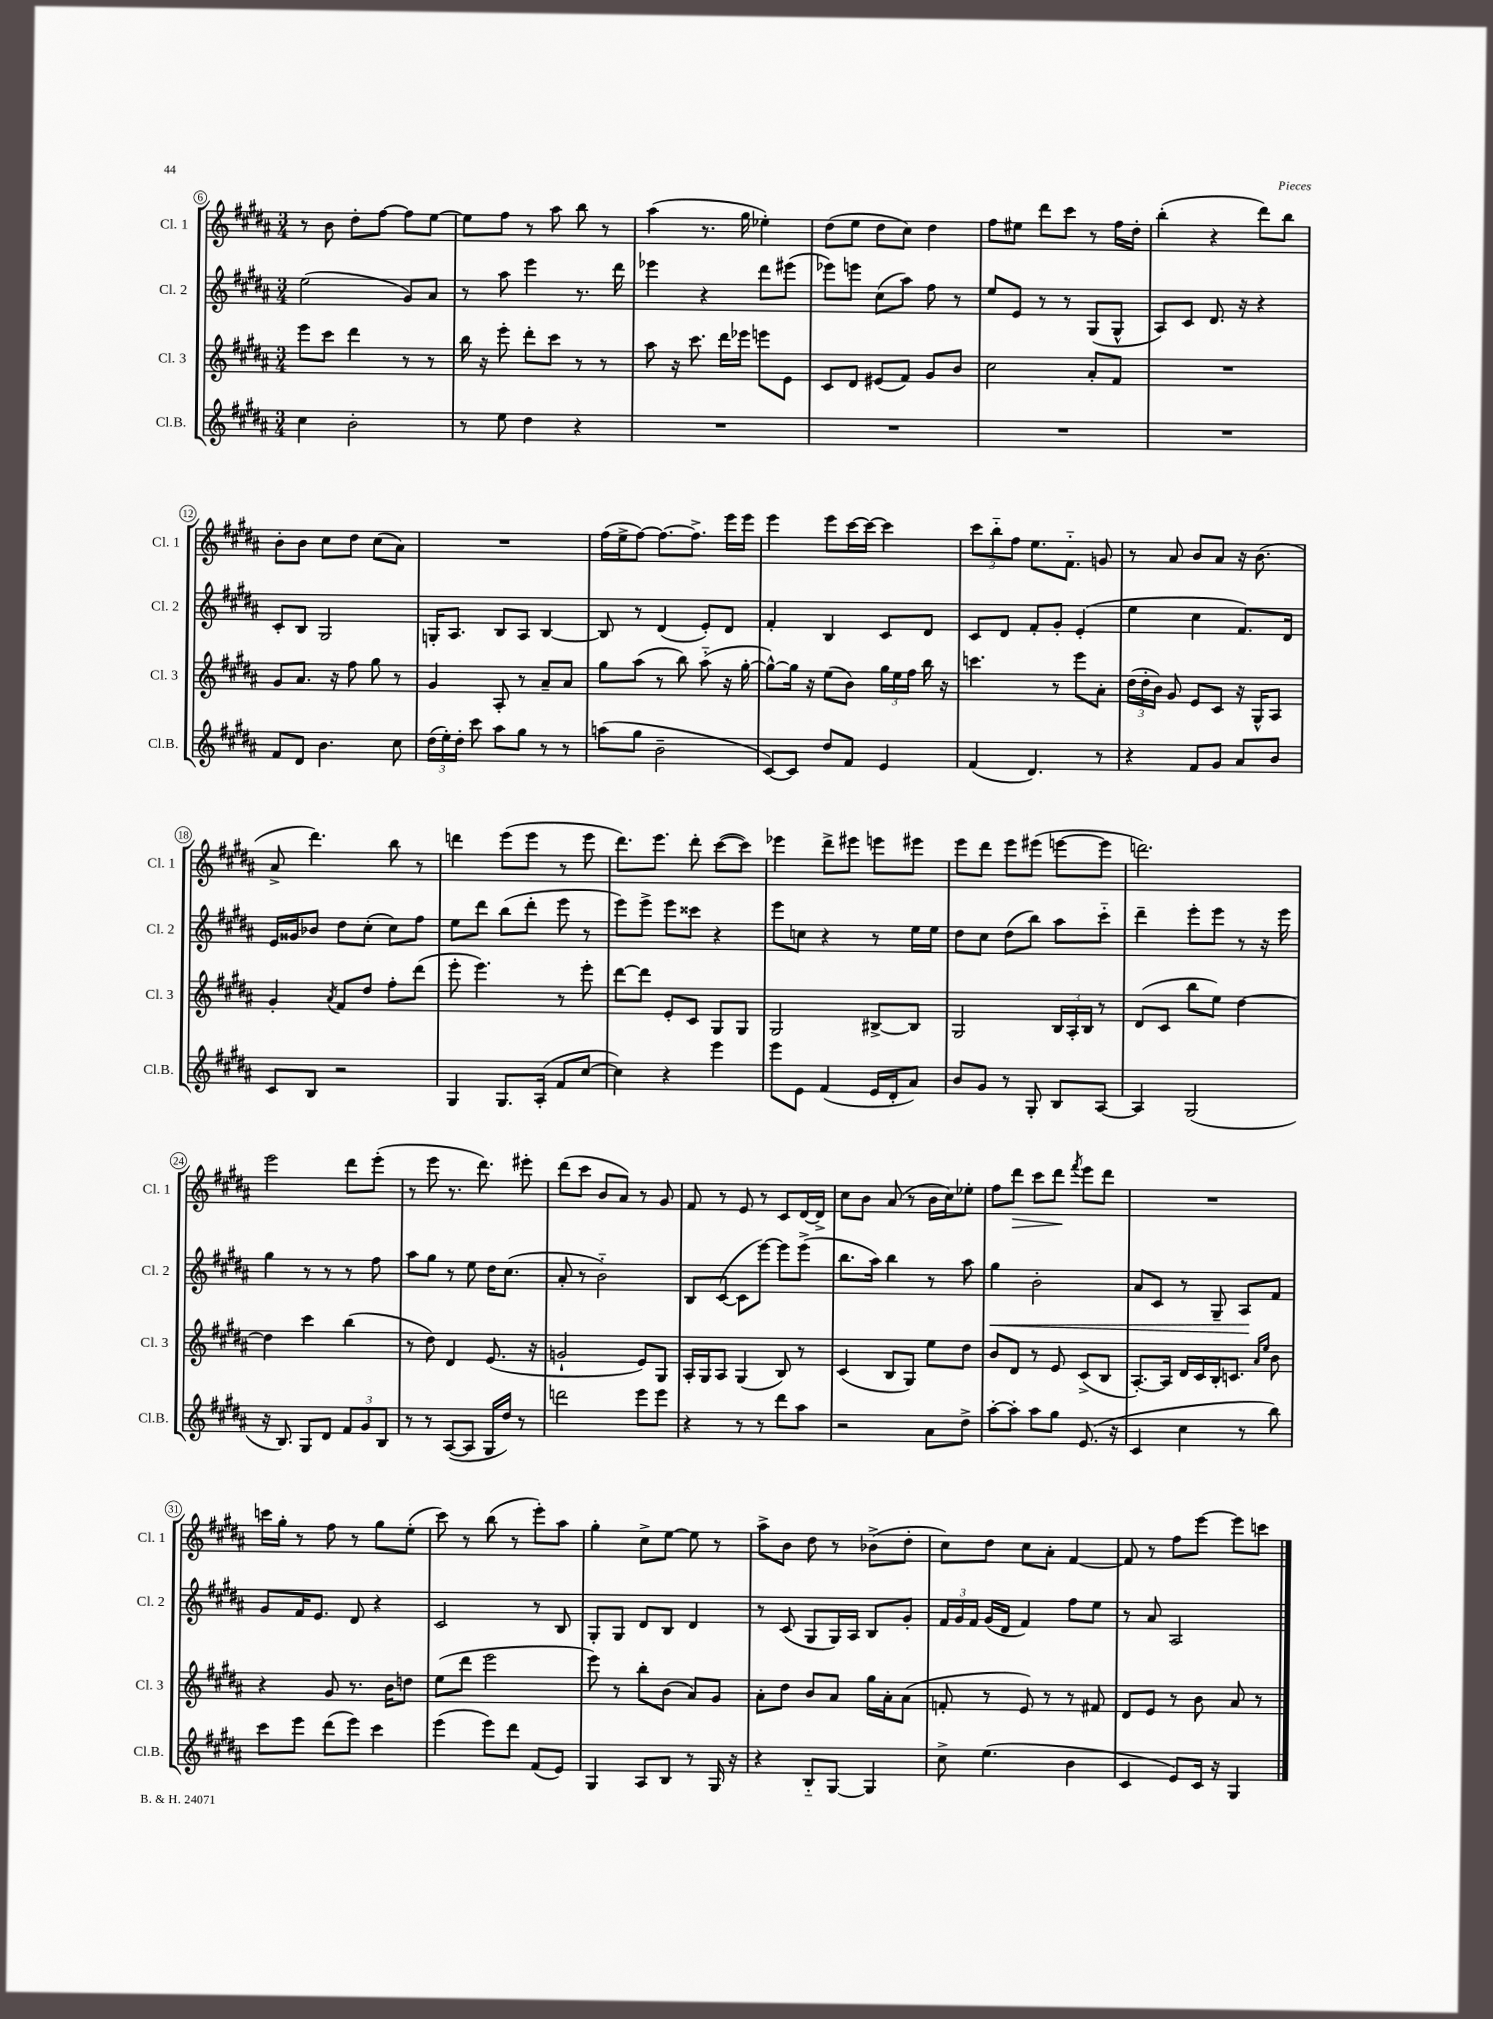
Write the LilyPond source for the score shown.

<<
\new StaffGroup <<
\new Staff = "s0" \with { instrumentName = "Cl. 1" shortInstrumentName = "Cl. 1" } {
    \clef treble \key b \major \numericTimeSignature \time 3/4
    \autoBeamOff r8 b'8 dis''8[-. fis''8]~ fis''8[ e''8]~ |
    e''8[ fis''8] r8 ais''8 b''8 r8 |
    ais''4( r8. gis''16 ees''4-.) |
    dis''8[( e''8] dis''8[ cis''8]) dis''4 |
    fis''8[ eis''8] dis'''8[ cis'''8] r8 fis''16[ dis''16]-. |
    b''4-.( r4 dis'''8[) b''8] |
    b'8[-. b'8] cis''8[ dis''8] cis''8[( ais'8]) |
    R2. |
    fis''16[( e''16-> fis''8]~) fis''8.[~ fis''8.]-> e'''16[ e'''16] |
    e'''4 e'''8[ cis'''16~ cis'''16]~ cis'''4 |
    \tuplet 3/2 { cis'''8[ b''8-_ fis''8] } e''8.[ fis'8.]-_ g'8 |
    r8 ais'8 b'8[ ais'8] r16 b'8.( |
    ais'8-> dis'''4.) b''8 r8 |
    d'''4 e'''8[( e'''8] r8 e'''8 |
    dis'''8.[) e'''8.] dis'''8-. cis'''8[~( cis'''8]) |
    ees'''4 dis'''8[-> eis'''8] e'''8[ eis'''8] |
    e'''8[ dis'''8] e'''8[ eis'''8]( e'''8[~ e'''8] |
    d'''2.) |
    e'''2 dis'''8[ e'''8]-.( |
    r8 e'''8 r8. dis'''8.) eis'''8-. |
    dis'''8[( cis'''8] b'8[ ais'8]) r8 gis'8 |
    fis'8 r8 e'8 r8 cis'8[ dis'16~ dis'16]-> |
    cis''8[ b'8] ais'8( r8 b'16[ cis''16) ees''8]-. |
    fis''8[ dis'''8]\> cis'''8[ dis'''8]\! \acciaccatura { fis'''8 } e'''8[ dis'''8] |
    R2. |
    c'''16[ gis''16]-. r8 fis''8 r8 gis''8[ e''8]-.( |
    cis'''8) r8 b''8( r8 e'''8[-.) ais''8] |
    gis''4-. cis''8[-> e''8]~ e''8 r8 |
    ais''8[-> b'8] dis''8 r8 bes'8[->( dis''8]-. |
    cis''8[) dis''8] cis''8[ ais'8]-. fis'4~ |
    fis'8 r8 fis''8[ e'''8]~ e'''8[ c'''8] \bar "|." |
}
\new Staff = "s1" \with { instrumentName = "Cl. 2" shortInstrumentName = "Cl. 2" } {
    \clef treble \key b \major \numericTimeSignature \time 3/4
    \autoBeamOff e''2( gis'8[) ais'8] |
    r8 ais''8 e'''4 r8. dis'''16 |
    ees'''4 r4 dis'''8[ eis'''8]( |
    ees'''8[) e'''8] cis''8[( ais''8]) fis''8 r8 |
    e''8[ e'8] r8 r8 gis8[( gis8]-^ |
    ais8[) cis'8] dis'8. r16 r4 |
    cis'8[-. b8] gis2 |
    g16[-. ais8.] b8[ ais8] b4~ |
    b8 r8 dis'4( e'8[-.) dis'8] |
    fis'4-. b4 cis'8[ dis'8] |
    cis'8[ dis'8] fis'8[-. gis'8]-. e'4-.( |
    e''4 cis''4 fis'8.[) dis'16] |
    e'16[ gisis'16 bes'8] dis''8[ cis''8]-.( cis''8[) fis''8] |
    e''8[ dis'''8] b''8[( dis'''8]-. e'''8 r8 |
    e'''8[) e'''8]-> e'''8[ cisis'''8] r4 |
    e'''8[ c''8] r4 r8 e''16[ e''16] |
    dis''8[ cis''8] dis''8[( b''8]) ais''8[ cis'''8]-_ |
    dis'''4-- e'''8[-. e'''8] r8 r16 e'''16 |
    gis''4 r8 r8 r8 fis''8 |
    ais''8[ gis''8] r8 e''8 dis''16[ cis''8.]( |
    ais'8-. r8 b'2-_) |
    b8[ cis'8]~( cis'8[ e'''8]~) e'''8[ e'''8]->( |
    b''8.[ ais''16]) b''4 r8 ais''8 |
    gis''4\< b'2-. |
    ais'8[ cis'8] r8 gis8-- ais8[\! fis'8] |
    gis'8[ fis'16 e'8.] dis'8 r4 |
    cis'2 r8 b8 |
    gis8[-. gis8] dis'8[ b8] dis'4 |
    r8 cis'8( gis8[ gis16) ais16] b8[ gis'8]-. |
    \tuplet 3/2 { fis'16[ gis'16 fis'16] } gis'16[( dis'16] fis'4) fis''8[ e''8] |
    r8 ais'8 ais2 \bar "|." |
}
\new Staff = "s2" \with { instrumentName = "Cl. 3" shortInstrumentName = "Cl. 3" } {
    \clef treble \key b \major \numericTimeSignature \time 3/4
    \autoBeamOff e'''8[ cis'''8] dis'''4 r8 r8 |
    b''16 r16 e'''8-. dis'''8[-. cis'''8] r8 r8 |
    ais''8 r16 cis'''8. dis'''16[ ees'''16] e'''8[ e'8] |
    cis'8[ dis'8] eis'8[( fis'8]) gis'8[ b'8] |
    cis''2 ais'8[-. fis'8] |
    R2. |
    gis'8[ ais'8.] r16 fis''8 gis''8 r8 |
    gis'4 ais8-. r8 ais'8[-- ais'8] |
    gis''8[ ais''8]( r8 b''8) ais''8-_( r16 gis''16~-. |
    gis''8[~-^) gis''16] r16 e''8[( b'8]) \tuplet 3/2 { gis''16[ e''16 fis''16] } b''16 r16 |
    c'''4. r8 e'''8[ ais'8]-. |
    \tuplet 3/2 { dis''16[( dis''16-. b'16]) } gis'8 e'8[ cis'8] r16 gis16[-^ ais8] |
    gis'4-. \acciaccatura { ais'8 } fis'8[ dis''8] fis''8[-. dis'''8]( |
    e'''8-. e'''4.) r8 e'''8-. |
    dis'''8[~ dis'''8] e'8[-. cis'8] gis8[ gis8] |
    gis2 bis8[~-> bis8] |
    gis2 \tuplet 3/2 { b16[ ais16-. b16] } r8 |
    dis'8[( cis'8] b''8[ e''8]) dis''4~ |
    dis''4 cis'''4 b''4( |
    r8 dis''8) dis'4 e'8.( r16 |
    g'2-! e'8[) gis8] |
    ais16[-. gis16 ais8] gis4( b8) r8 |
    cis'4( b8[ gis8]) e''8[ dis''8] |
    b'8[ dis'8] r8 e'8 cis'8[->( b8] |
    ais8.[~-.) ais16] dis'16[ cis'16 b16-. c'8.] \grace { ais'16[ e''16] } b'8 |
    r4 gis'8 r8. b'16[ d''8] |
    e''8[( dis'''8] e'''2 |
    e'''8) r8 b''8[-. b'8]( ais'8[) gis'8] |
    ais'8[-. dis''8] b'8[ ais'8] gis''16[ ais'16-. ais'8]( |
    f'8-. r8 e'8) r8 r8 fis'8 |
    dis'8[ e'8] r8 b'8 ais'8 r8 \bar "|." |
}
\new Staff = "s3" \with { instrumentName = "Cl.B." shortInstrumentName = "Cl.B." } {
    \clef treble \key b \major \numericTimeSignature \time 3/4
    \autoBeamOff cis''4 b'2-. |
    r8 e''8 dis''4 r4 |
    R2. |
    R2. |
    R2. |
    R2. |
    fis'8[ dis'8] b'4. cis''8 |
    \tuplet 3/2 { dis''16[( e''16-.) dis''16]-. } cis'''8 ais''8[ gis''8] r8 r8 |
    a''8[( gis''8] b'2-- |
    cis'8[~) cis'8] dis''8[ fis'8] e'4 |
    fis'4( dis'4.) r8 |
    r4 fis'8[ gis'8] ais'8[ b'8] |
    cis'8[ b8] r2 |
    gis4 gis8.[ ais16]-.( fis'8[ cis''8]~ |
    cis''4) r4 e'''4 |
    e'''8[ e'8] fis'4( e'16[ dis'16-. ais'8]) |
    b'8[ gis'8] r8 gis8-. b8[ ais8]~ |
    ais4 gis2( |
    r16 b8.) gis8[ dis'8] \tuplet 3/2 { fis'8[ gis'8 b8] } |
    r8 r8 ais8[~( ais8] gis16[ dis''16]) r8 |
    d'''2 e'''8[ e'''8] |
    r4 r8 r8 dis'''8[ ais''8] |
    r2 ais'8[ dis''8]-> |
    ais''8[~-. ais''8]-. ais''8[ gis''8] e'8.( r16 |
    cis'4 cis''4 r8 b''8) |
    cis'''8[ e'''8] dis'''8[( e'''8]) cis'''4 |
    e'''4( e'''8[) dis'''8] fis'8[( e'8]) |
    gis4 ais8[ b8] r8 gis16 r16 |
    r4 b8[-_ gis8]~ gis4 |
    cis''8-> e''4.( b'4 |
    cis'4 e'8[) cis'16] r16 gis4 \bar "|." |
}
>>
>>
\layout { \context { \Score currentBarNumber = #6 \override BarNumber.stencil = #(make-stencil-circler 0.1 0.3 ly:text-interface::print) } }
